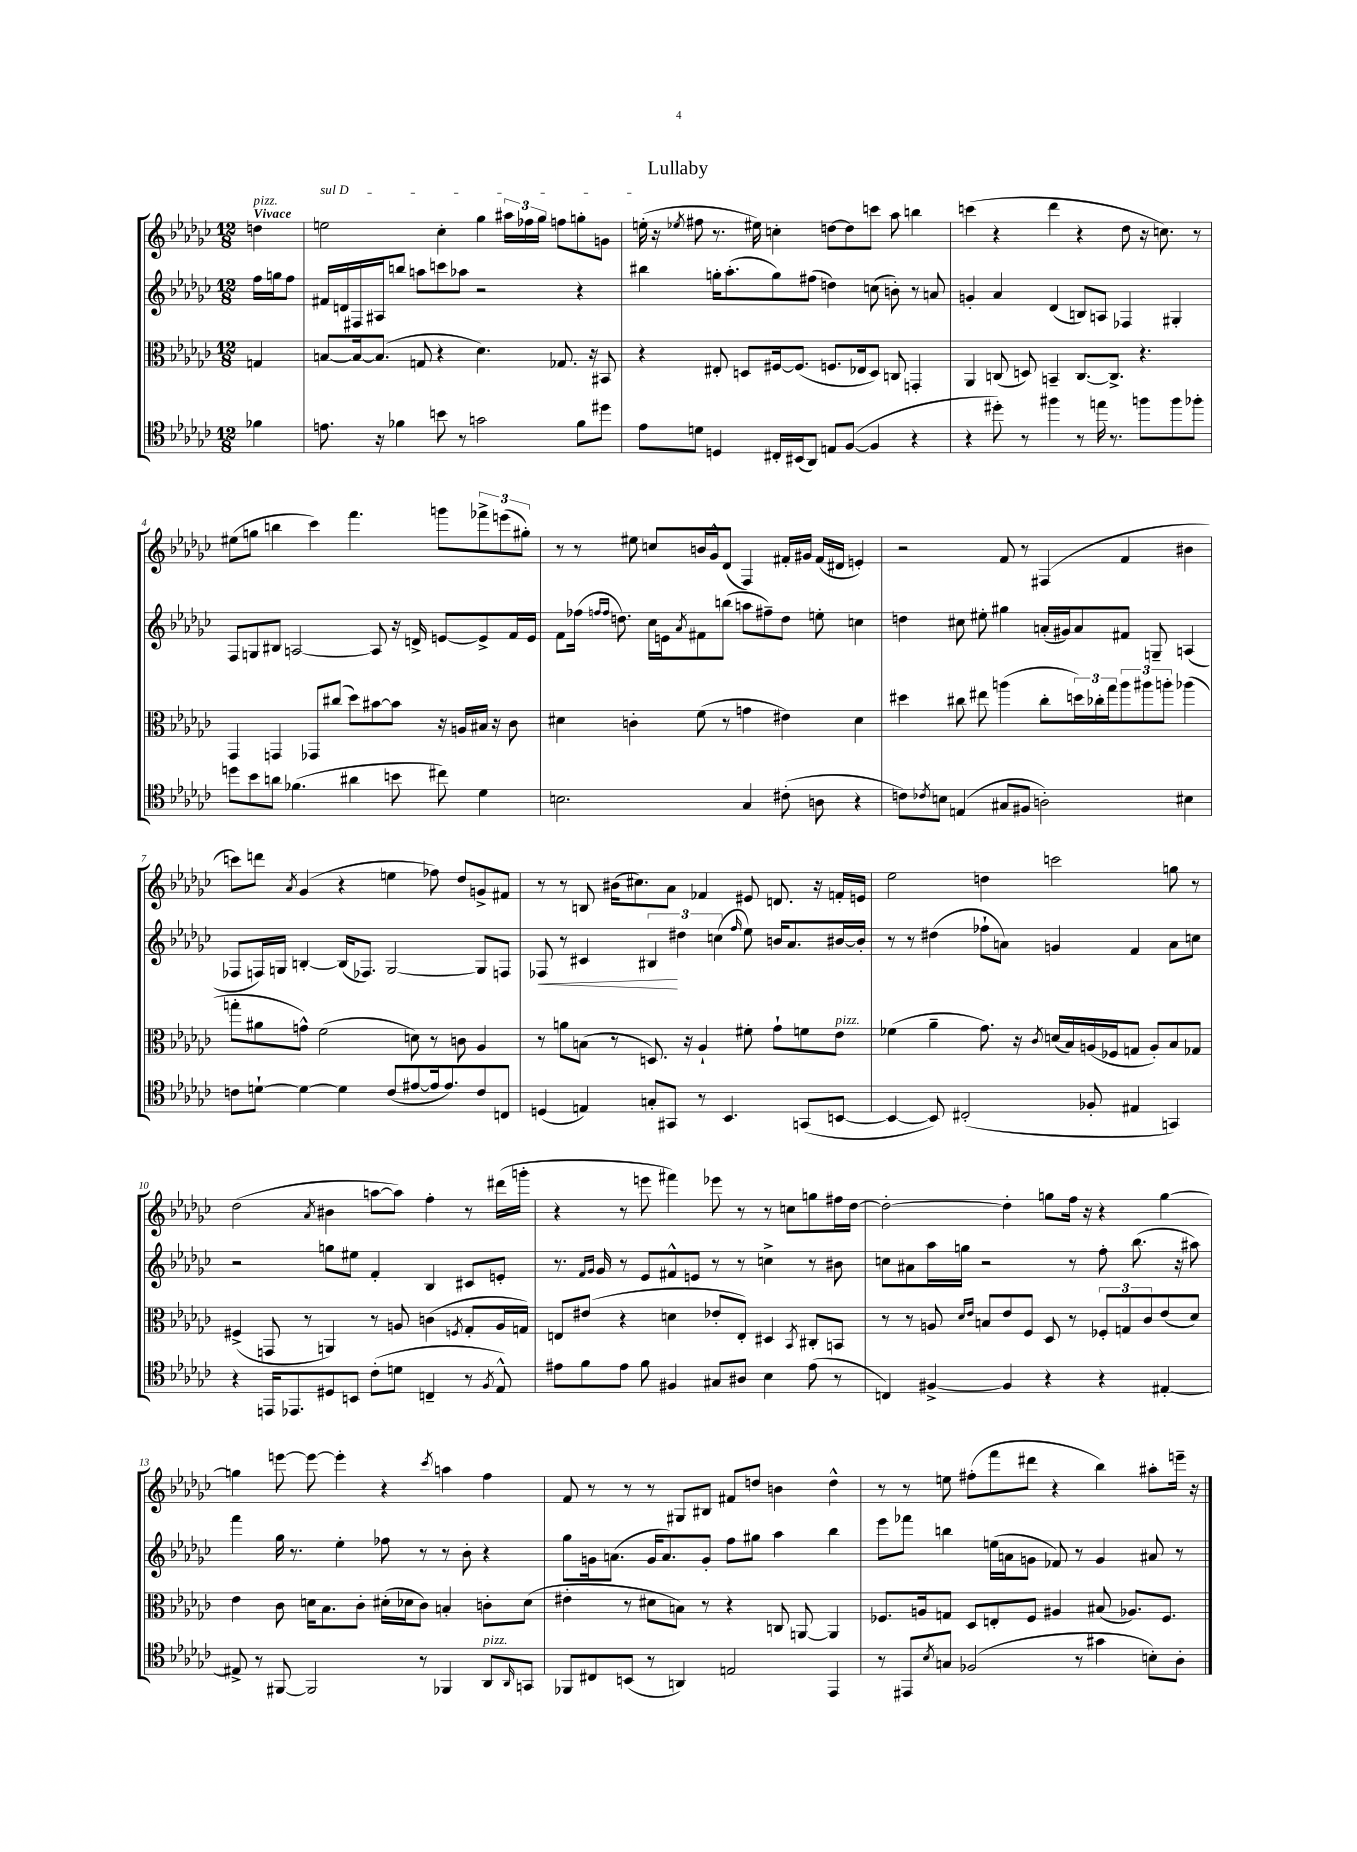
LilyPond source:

\header { title = "Lullaby" }
<<
\new StaffGroup <<
\new Staff = "s0" {
    \clef treble \key ges \major \numericTimeSignature \time 12/8 \partial 4 \tempo "Vivace"
    d''4^\markup { \italic "pizz." } |
    \once \override TextSpanner.bound-details.left.text = \markup { \italic "sul D" } e''2\startTextSpan ces''4-. ges''4 \tuplet 3/2 { ais''16 fes''16 ges''16 } f''8 g''8-. g'8 |
    e''16-.\stopTextSpan( r16 \acciaccatura { ees''8 } fis''8 r8. eis''16) c''4-. d''8~ d''8 c'''8 aes''8 b''4 |
    c'''4( r4 des'''4 r4 des''8 r16 c''8.) r8 |
    eis''8( g''8 b''4 ces'''4) f'''4. g'''8 \tuplet 3/2 { fes'''8-> e'''8( gis''8-.) } |
    r8 r8 eis''8 c''8 b'16 ges'16-^ des'8( f4) fis'16-. gis'16 fis'16( dis'16 e'4-.) |
    r2 f'8 r8 fis4( f'4 bis'4 |
    c'''8) d'''8 \acciaccatura { aes'8 } ges'4( r4 e''4 fes''8) des''8 g'8-> fis'8 |
    r8 r8 b8 bis'16( cis''8.) aes'8 fes'4 eis'8 d'8. r16 f'16-. e'16 |
    ees''2 d''4 c'''2 g''8 r8 |
    des''2( \acciaccatura { aes'8 } bis'4 a''8~ a''8) f''4-. r8 dis'''16( g'''16-. |
    r4 r8 e'''8 fis'''4) ees'''8 r8 r8 c''8 g''8 fis''16 des''16~ |
    des''2~-. des''4-. g''8 f''16 r16 r4 g''4~ |
    g''4 e'''8~ e'''8~ e'''4-. r4 \acciaccatura { ces'''8 } a''4 f''4 |
    f'8 r8 r8 r8 gis8 bis8 fis'8 d''8 b'4 d''4-^ |
    r8 r8 e''8 fis''8-.( f'''8 dis'''8 r4 bes''4) ais''8-. e'''16-- r16 \bar "|." |
}
\new Staff = "s1" {
    \clef treble \key ges \major \numericTimeSignature \time 12/8 \partial 4
    f''16 g''16 f''8 |
    fis'16 d'16 fis16 ais16 b''8 a''8 c'''8 aes''8 r2 r4 |
    bis''4 g''16-. aes''8.-.( g''8) fis''8( d''4) c''8( b'8-.) r8 a'8 |
    g'4-. aes'4 des'4( b8) a8 fes4 gis4-. |
    f8 g8 bis8 a2~ a8 r16 d'16-> e'8~ e'8-> f'16 e'16 |
    f'8 fes''16( \grace { f''16 f''16 } d''8.) ces''16 e'16 \acciaccatura { aes'8 } fis'8 b''8( a''8 fis''8--) d''8 e''8-. c''4 |
    d''4 cis''8 eis''8-. gis''4 a'16-.( gis'16) a'8 fis'8 g8-- a4( |
    fes8 f16) g16 b4~-. b16( fes8.) g2~ g8 f8 |
    fes8\< r8 cis'4 \tuplet 3/2 { bis4\! dis''4 c''4( } \grace { f''16 } ees''8) b'16 aes'8. bis'16~ bis'16-. |
    r8 r8 dis''4( fes''8-! a'8) g'4 f'4 a'8 c''8 |
    r2 g''8 eis''8 f'4-. bes4 cis'8 e'8-. |
    r8. \grace { f'16 ges'16 } ges'16 r8 ees'8 fis'8-^ e'8 r8 r8 c''4-> r8 bis'8 |
    c''8 ais'8 aes''16 g''16 r2 r8 f''8-. bes''8.( r16 ais''8) |
    f'''4 ges''16 r8. ees''4-. fes''8 r8 r8 bes'8-. r4 |
    ges''8 g'16 a'8.( g'16 a'8.) g'8-. f''8 gis''8 aes''4 bes''4 |
    ees'''8 fes'''8 b''4 e''16( a'16 g'8 fes'8) r8 g'4 ais'8 r8 \bar "|." |
}
\new Staff = "s2" {
    \clef alto \key ges \major \numericTimeSignature \time 12/8 \partial 4
    g4 |
    b8~ b16~ b8.( g8 r4 des'4.) ges8. r16 bis,8 |
    r4 eis8-. d8 fis16~ fis8.( f8. ees16 d8) c8 g,4-. |
    aes,4 c8( d8) b,4-- c8.~ c8.-> r4. |
    ges,4 g,4 ges,8 cis''8( des''8) bis'8~ bis'8 r16 a16 bis16 r16 ces'8 |
    dis'4 c'4-. f'8( r8 g'4 eis'4) dis'4 |
    dis''4 cis''8 eis''8 a''4( cis''8-. \tuplet 3/2 { d''16) ces''16-. ges''16 } \tuplet 3/2 { a''8 ais''8 a''8-. } aes''4( |
    g''8-. ais'8 g'8-^) f'2( d'8) r8 c'8 aes4 |
    r8 a'8 b8( r8 d8.) r16 aes4-! fis'8-. ges'8-! f'8 ees'8^\markup { \italic "pizz." } |
    fes'4( aes'4-- ges'8.) r16 \acciaccatura { ces'8 } d'16( bes16) a16( fes16 g8 a8-.) bes8 ges8 |
    fis4->( g,8 r8 a,4) r8 a8 c'4( \acciaccatura { f8 } ges8-. a16 g16) |
    e8 eis'8( r4 d'4 ees'8-. e8-.) dis4 \acciaccatura { bes,8 } cis8-. b,8 |
    r8 r8 a8 \grace { des'16 ees'16 } b8 ees'8 f8 des8 r8 \tuplet 3/2 { fes8-. g8 ces'8 } ees'8( des'8) |
    ees'4 ces'8 d'16 bes8. ces'8-. dis'16-.( des'16 ces'8) b4-. c'8-. des'8( |
    eis'4-. r8 dis'8 b8) r8 r4 c8 a,8~ a,4 |
    fes8. a16 g8 des8 e8-. fes8 ais4 bis8( aes8.) fes8. \bar "|." |
}
\new Staff = "s3" {
    \clef tenor \key ges \major \numericTimeSignature \time 12/8 \partial 4
    fes'4 |
    e'8. r16 fes'4 b'8 r8 g'2 fes'8 dis''8 |
    ees'8 d'8 d4 cis16-. bis,16( aes,8) e8 f8~( f4 r4 |
    r4 dis''8-.) r8 fis''4 r8 e''16 r8. f''8 f''8 fes''8-. |
    d''8 bes'8 a'8 fes'4.( ais'4 b'8 cis''8) des'4 |
    b2. ges4 cis'8-.( a8 r4 |
    c'8) \acciaccatura { ces'8 } b8 e4( gis8 fis8 a2-.) bis4 |
    c'8 d'8~-! d'4~ d'4 c'8( eis'8~ eis'16 eis'8.) c'8 c8 |
    d4( e4) g8-. gis,8 r8 bes,4. g,8( b,8~ |
    b,4~ b,8) cis2-.( fes8-. eis4 g,4) |
    r4 e,16 ees,8. dis8 b,8 ces'8-.( d'8 c4-- r8 \acciaccatura { f8 } ees8-^) |
    eis'8 f'8 eis'8 f'8 fis4 gis8 ais8 bes4 eis'8( r8 |
    c4) fis4~-> fis4 r4 r4 eis4~-. |
    eis8-> r8 fis,8~ fis,2 r8 fes,4 aes,8^\markup { \italic "pizz." } \grace { aes,16 } g,8 |
    fes,8 cis8 b,8( r8 a,4) e2 ees,4 |
    r8 eis,8 \acciaccatura { bes8 } g8 fes2( r8 gis'4 b8-.) aes8-. \bar "|." |
}
>>
>>
